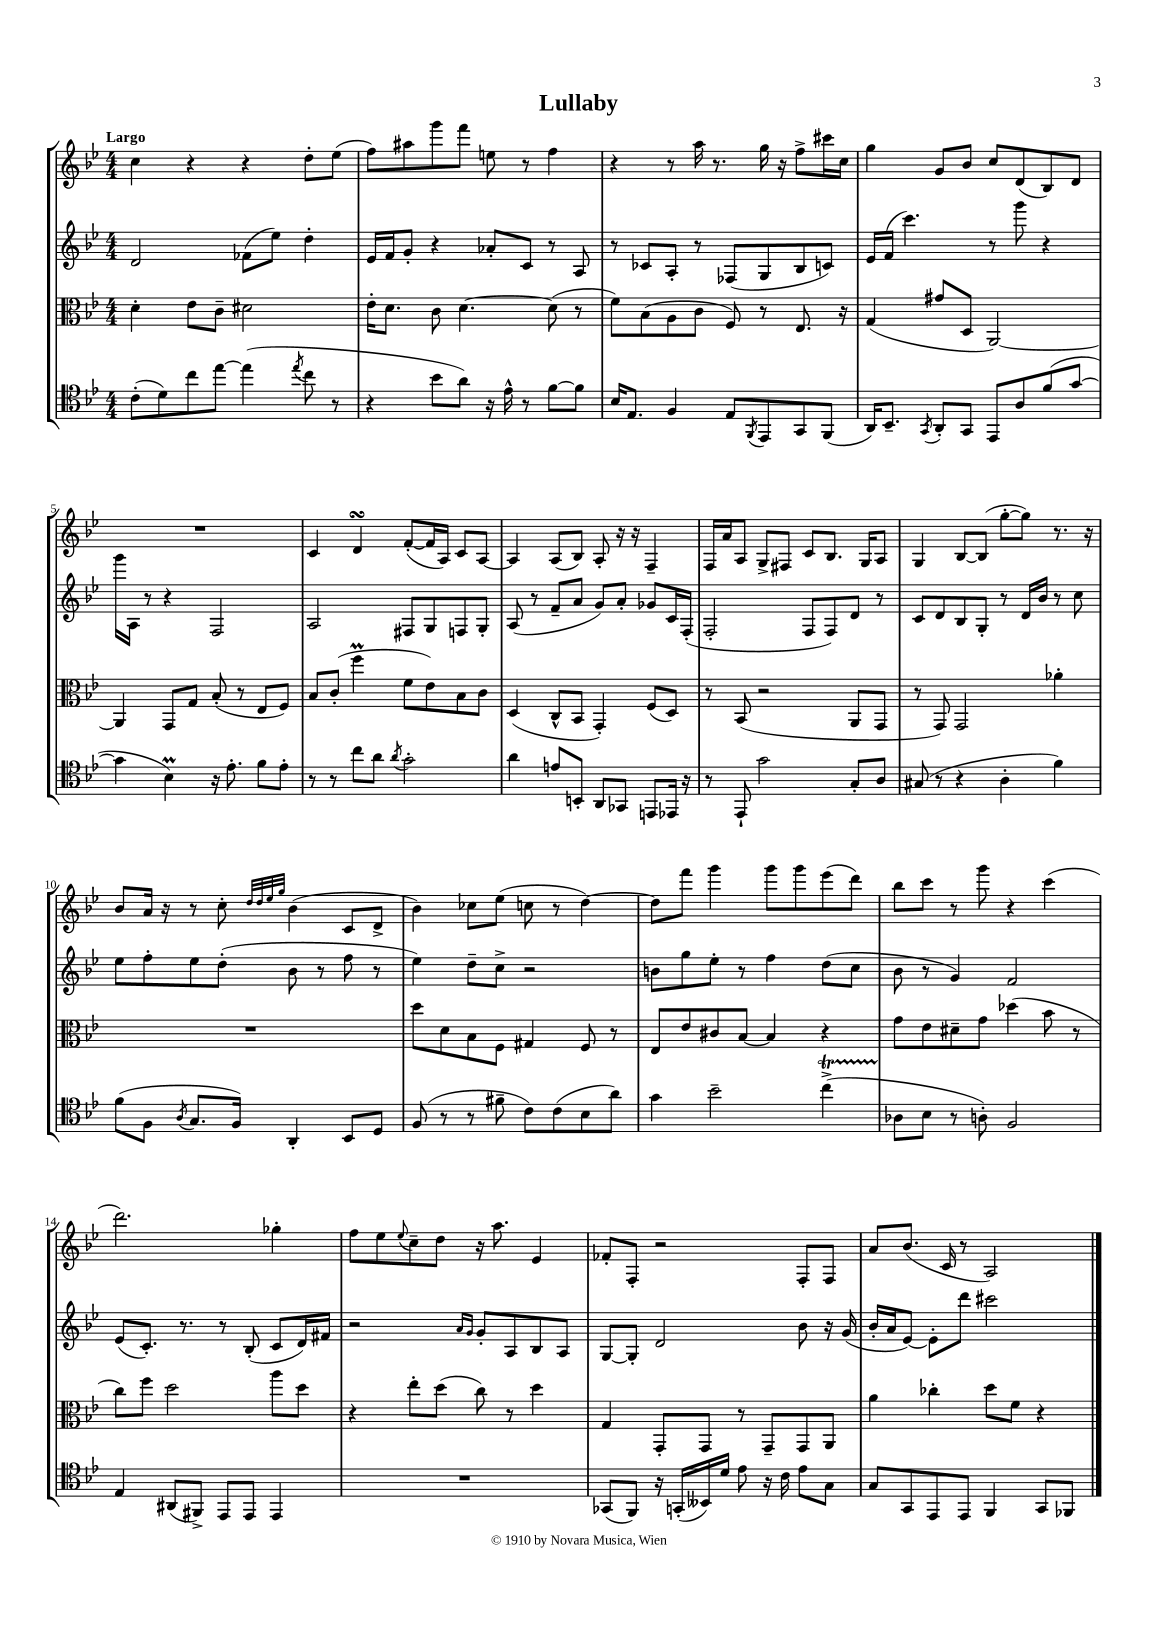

**kern	**kern	**kern	**kern
*staff4	*staff3	*staff2	*staff1
*clefC4	*clefC3	*clefG2	*clefG2
*k[b-e-]	*k[b-e-]	*k[b-e-]	*k[b-e-]
*M4/4	*M4/4	*M4/4	*M4/4
(8c'\L	4d'\	2d/	4cc\
8d\)	.	.	.
8cc\	8e-\L	.	4r
[8ee-\J	8c~\J	.	.
(4ee-\]	2d#\	(8f-\L	4r
.	.	8ee-\J)	.
8qee-/	.	.	.
8cc\	.	4dd'\	8dd'\L
8r	.	.	(8ee-\J
=	=	=	=
4r	16e-'\LK	16e-/LL	8ff\L)
.	8.d\J	16f/J	.
.	.	8g'/J	8aa#\
8b-\L	8c\	4r	8ggg\
8a\J)	[4.d\	.	8fff\J
16r	.	8a-'/L	8ee\
16e-^^\	.	.	.
8r	.	8c/J	8r
[8f\L	(8d\]	8r	4ff\
8f\]J	8r	8A/	.
=	=	=	=
16B-/LK	8f\L)	8r	4r
8.E-/J	.	.	.
.	(8B-\	8c-/L	.
4F/	8A\	8A'/J	8r
.	8c\J	8r	16aa\
.	.	.	8.r
8E-/L	8F/)	(8F-/L	.
8qFF/	.	.	.
8EE-/	8r	8G/	16gg\
.	.	.	16r
8GG/	8.E-/	8B-/	8ff^\L
(8FF/J	.	8c/J)	16ccc#\L
.	16r	.	16cc\JJ
=	=	=	=
16AA/LK)	(4G/	16e-/LL	4gg\
8.BB-~/J	.	(16f/JJ	.
.	.	4.ccc\)	.
8qGG/	.	.	.
8AA'/L	8g#/L	.	8g/L
8GG/J	8D/J	.	8b-/J
8EE-/L	[2AA/)	8r	8cc/L
8A/	.	8ggg\	(8d/
(8f/	.	4r	8B-/)
[8g/J	.	.	8d/J
=	=	=	=
4g\]	4AA/]	16ggg\LL	1r
.	.	16A\JJ	.
.	.	8r	.
4B-\)	8GG/L	4r	.
.	8G/J	.	.
16r	(8B-'/	2F/	.
8.e-'\	.	.	.
.	8r	.	.
8f\L	8E-/L	.	.
8e-'\J	8F/J)	.	.
=	=	=	=
8r	8B-/L	2A/	4c/
8r	(8c'/J	.	.
8cc\L	4ff\	.	4d/
8a\J	.	.	.
8qa/	.	.	.
2g'\	8f\L	8F#/L	([8f'/L
.	8e-\)	8G/	16f/]L
.	.	.	16A/JJ)
.	8B-\	8F/	8c/L
.	8c\J	8G'/J	[8A/J
=	=	=	=
4a\	(4D/	(8A/	4A/]
.	.	8r	.
8e/L	8C^^/L	8f~/L	(8A/L
8BB'/J	8BB-/J	8a/J	8B-/J)
8AA/L	4GG'/)	8g/L)	8A'/
8GG-/J	.	8a'/J	16r
.	.	.	16r
8EE/L	(8F/L	8g-/L	4F~/
16EE-/Jk	8D/J)	16c/L	.
16r	.	(16F'/JJ	.
=	=	=	=
8r	8r	2F'/	16F/LL
.	.	.	16a/J
8EE-`/	(8BB-/	.	8A/J
2g\	2r	.	8G^/L
.	.	.	8F#/J
.	.	8F/L	8c/L
.	.	8F/)	8.B-/J
8G'/L	8AA/L	8d/J	.
.	.	.	16G/LK
8A/J	8GG/J	8r	8A/J
=	=	=	=
(8G#/	8r	8c/L	4G/
8r	8GG/)	8d/	.
4r	2GG/	8B-/	[8B-/L
.	.	8G'/J	(8B-/]J
4A'\	.	8r	[8gg'\L
.	.	16d/LL	8gg\]J)
.	.	16b-/JJ	.
4f\)	4a-'\	8r	8.r
.	.	8cc\	.
.	.	.	16r
=	=	=	=
(8f\L	1r	8ee-\L	8b-/L
8F\J	.	8ff'\	16a/Jk
.	.	.	16r
8qA/	.	.	.
8.G/L	.	8ee-\	8r
.	.	(8dd'\J	8cc'\
16F/Jk)	.	.	.
.	.	.	32qqdd/LLL
.	.	.	32qqdd/
.	.	.	32qqee-/
.	.	.	32qqgg/JJJ
4AA'/	.	8b-\	(4b-\
.	.	8r	.
8BB-/L	.	8ff\	8c/L
8D/J	.	8r	8d^/J
=	=	=	=
(8F/	8dd\L	4ee-\)	4b-\)
8r	8d\	.	.
8r	8B-\	8dd~\L	8cc-\L
8f#~\	8F\J	8cc^\J	(8ee-\J
8c\L)	4G#/	2r	8cc\
(8c\	.	.	8r
8B-\	8F/	.	[4dd\)
8a\J)	8r	.	.
=	=	=	=
4g\	8E-/L	8b\L	8dd\]L
.	8e-/	8gg\	8fff\J
2b-~\	8c#/	8ee-'\J	4ggg\
.	[8B-/J	8r	.
.	4B-/]	4ff\	8ggg\L
.	.	.	8ggg\
(4cc^\	4r	(8dd\L	(8eee-\
.	.	8cc\J	8ddd\J)
=	=	=	=
8A-\L	8g\L	8b-\	8bb-\L
8B-\J	8e-\	8r	8ccc\J
8r	8d#~\	4g/)	8r
8A'\)	8g\J	.	8ggg\
2F/	(4dd-\	2f/	4r
.	8b-\	.	(4ccc\
.	8r	.	.
=	=	=	=
4E-/	8cc\L)	(8e-/L	2.ddd\)
.	8ff\J	8.c'/J)	.
(8AA#/L	2dd\	.	.
.	.	8.r	.
8FF#^/J)	.	.	.
8EE-/L	.	8r	.
8EE-/J	.	(8B-'/	.
4EE-/	8aa\L	8c/L	4gg-'\
.	8dd\J	16d/L)	.
.	.	16f#/JJ	.
=	=	=	=
1r	4r	2r	8ff\L
.	.	.	8ee-\
.	.	.	8qqee-/
.	8ee-'\L	.	8cc~\
.	(8dd\J	.	8dd\J
.	.	16qqa/LL	.
.	.	16qqg/JJ	.
.	8cc\)	8g'/L	16r
.	.	.	8.aa\
.	8r	8A/	.
.	4dd\	8B-/	4e-/
.	.	8A/J	.
=	=	=	=
(8GG-/L	4G/	[8G/L	8f-'/L
8FF/J)	.	8G'/]J	8F'/J
16r	8GG'/L	2d/	2r
(16GG'/LL	.	.	.
16BB--/)	8GG/J	.	.
16d/JJ	.	.	.
8e-\	8r	.	.
16r	8GG~/L	.	.
16c\	.	.	.
8e-\L	8GG/	8b-\	8F'/L
8G\J	8AA/J	16r	8F/J
.	.	(16g/	.
=	=	=	=
8G/L	4a\	16b-'/LL	8a/L
.	.	16a/J	.
8GG/	.	[8e-/J)	(8.b-/J
8EE-/	4cc-'\	8e-'\]L	.
.	.	.	16c/
8EE-/J	.	8ddd\J	8r
4FF/	8dd\L	2ccc#\	2A/)
.	8f\J	.	.
8GG/L	4r	.	.
8FF-/J	.	.	.
==	==	==	==
*-	*-	*-	*-
